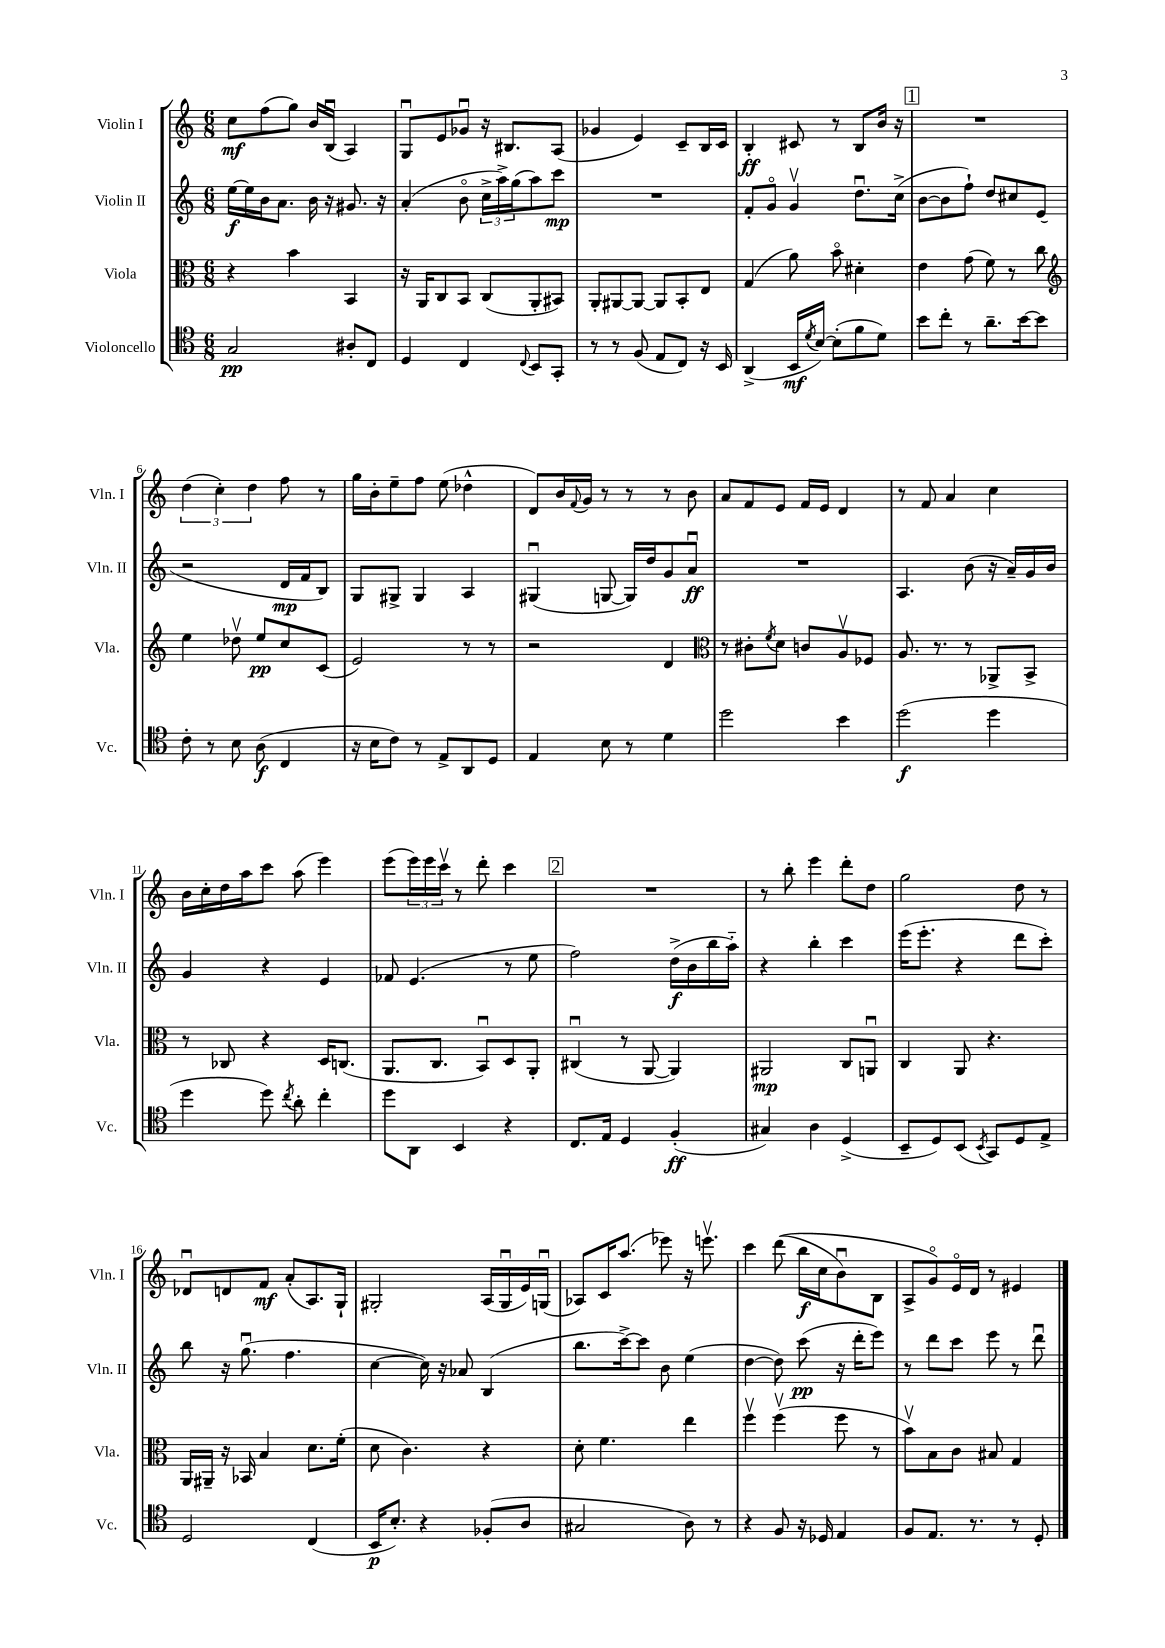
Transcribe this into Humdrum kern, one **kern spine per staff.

**kern	**kern	**kern	**kern
*staff4	*staff3	*staff2	*staff1
*clefC4	*clefC3	*clefG2	*clefG2
*k[]	*k[]	*k[]	*k[]
*M6/8	*M6/8	*M6/8	*M6/8
2G	4r	[16ee	8cc
.	.	16ee]	.
.	.	16b	(8ff
.	.	8.a	.
.	4b	.	8gg)
.	.	16b	16b
.	.	16r	(16Bu
8A#'	4BB	8.g#	4A)
8C	.	.	.
.	.	16r	.
=	=	=	=
4D	16r	(4a'	8Gu
.	16AA	.	.
.	8C	.	8e
4C	8BB	8bo	8g-u
.	(8C	24cc^	16r
.	.	24aa^)	.
.	.	.	8.B#
.	.	(24gg	.
8qqC	.	.	.
8BB	8AA'	8aa)	.
8GG'	8BB#)	8ccc	(8A
=	=	=	=
8r	8AA'	2.r	4g-
8r	[8AA#	.	.
(8F	8AA#_	.	4e)
8E	8AA#]	.	.
8C)	8BB'	.	8c~
16r	8E	.	16B
16BB	.	.	16c
=	=	=	=
(4AA^	(4G	8f'	4B'
.	.	8go	.
16BB	8a)	4gv	8c#
8qd	.	.	.
[16B)	.	.	.
(8B']	8bo	.	8r
8f	4d#'	8.ddu	8B
8d)	.	.	16b
.	.	(16cc^	16r
=	=	=	=
8b	4e	[8b	2.r
8cc'	.	8b]	.
8r	(8g	8ff`)	.
8.a~	8f)	8dd	.
.	8r	8cc#	.
[16b	.	.	.
8b]	8cc	(8e	.
=	=	=	=
*	*clefG2	*	*
8c'	4ee	2r	(6dd
8r	.	.	.
.	.	.	6cc')
8B	8dd-v	.	.
.	.	.	6dd
(8A	8ee	.	.
4C	8cc	16d	8ff
.	.	16f	.
.	(8c	8B)	8r
=	=	=	=
16r	2e)	8G	16gg
16B	.	.	16b'
8c)	.	8G#^	8ee~
8r	.	4G#	8ff
8E^	.	.	(8ee
8AA	8r	4A	4dd-^^
8D	8r	.	.
=	=	=	=
4E	2r	(4G#u	8d)
.	.	.	16b
.	.	.	8qqf
.	.	.	16g
8B	.	[8G	8r
8r	.	16G])	8r
.	.	16dd	.
4d	4d	8g	8r
.	.	8au	8b
=	=	=	=
*	*clefC3	*	*
2dd	8r	2.r	8a
.	8c#'	.	8f
.	8qf	.	.
.	8d	.	8e
.	8c	.	16f
.	.	.	16e
4b	8Av	.	4d
.	8F-	.	.
=	=	=	=
(2dd	8.A	4.A	8r
.	.	.	8f
.	8.r	.	.
.	.	.	4a
.	8r	(8b	.
4dd	8AA-^	16r	4cc
.	.	16a~)	.
.	8BB^	16g	.
.	.	16b	.
=	=	=	=
4dd	8r	4g	16b
.	.	.	16cc'
.	8C-	.	16dd
.	.	.	16aa
8dd)	4r	4r	8ccc
8qcc	.	.	.
8a'	.	.	(8aa
4cc'	16D	4e	4eee)
.	(8.C	.	.
=	=	=	=
8dd	8.AA	8f-	(8eee
8AA	.	(4.e	24eee)
.	.	.	24eee
.	8.C	.	.
.	.	.	24cccv
4BB	.	.	8r
.	8BBu)	.	8ddd'
4r	8D	8r	4ccc
.	8AA'	8ee	.
=	=	=	=
8.C	(4C#u	2ff)	2.r
16E	.	.	.
4D	8r	.	.
.	[8AA	.	.
(4F'	4AA])	(16dd^	.
.	.	16b	.
.	.	16bb	.
.	.	16aa'~)	.
=	=	=	=
4G#)	2AA#	4r	8r
.	.	.	8bb'
4A	.	4bb'	4eee
(4D^	8C	4ccc	8ddd'
.	8AAu	.	8dd
=	=	=	=
8BB~	4C	(16eee	2gg
.	.	8.eee'	.
8D)	.	.	.
(8BB	8AA	4r	.
8qBB	.	.	.
8GG)	4.r	.	.
8D	.	8ddd	8dd
8E^	.	8ccc')	8r
=	=	=	=
2D	16AA	8bb	8d-u
.	16AA#~	.	.
.	16r	16r	8d
.	16BB-	(8.ggu	.
.	4B	.	8f
.	.	4.ff	(8a'
(4C	8.d	.	8.A)
.	(16f'	.	16G`
=	=	=	=
16BB	8d	[4cc	2G#'
8.B')	.	.	.
.	4.c)	.	.
4r	.	16cc])	.
.	.	16r	.
.	.	8a-	.
(8F-'	4r	(4B	(16A
.	.	.	16G#u
8A	.	.	16e)
.	.	.	(16Gu
=	=	=	=
2G#	8d'	8.bb	8A-)
.	4.f	.	16c
.	.	[16ccc^)	(8.aa
.	.	8ccc]	.
.	.	8b	8eee-)
8A)	4ee	(4ee	16r
.	.	.	8.eeev
8r	.	.	.
=	=	=	=
4r	4ffv	[4dd	4ccc
8F	(4ffv	8dd])	&((8ddd
16r	.	(8ccc	16bb
16D-	.	.	16cc
4E	8ff	16r	8bu)
.	.	16ddd'	.
.	8r	8eee)	8B
=	=	=	=
8F	8bv)	8r	8A^
8.E	8B	8ddd	8go&)
.	8c	8ccc	16eo
8.r	.	.	16d
.	8B#	8eee	8r
8r	4G	8r	4e#
8D'	.	8dddu	.
==	==	==	==
*-	*-	*-	*-
